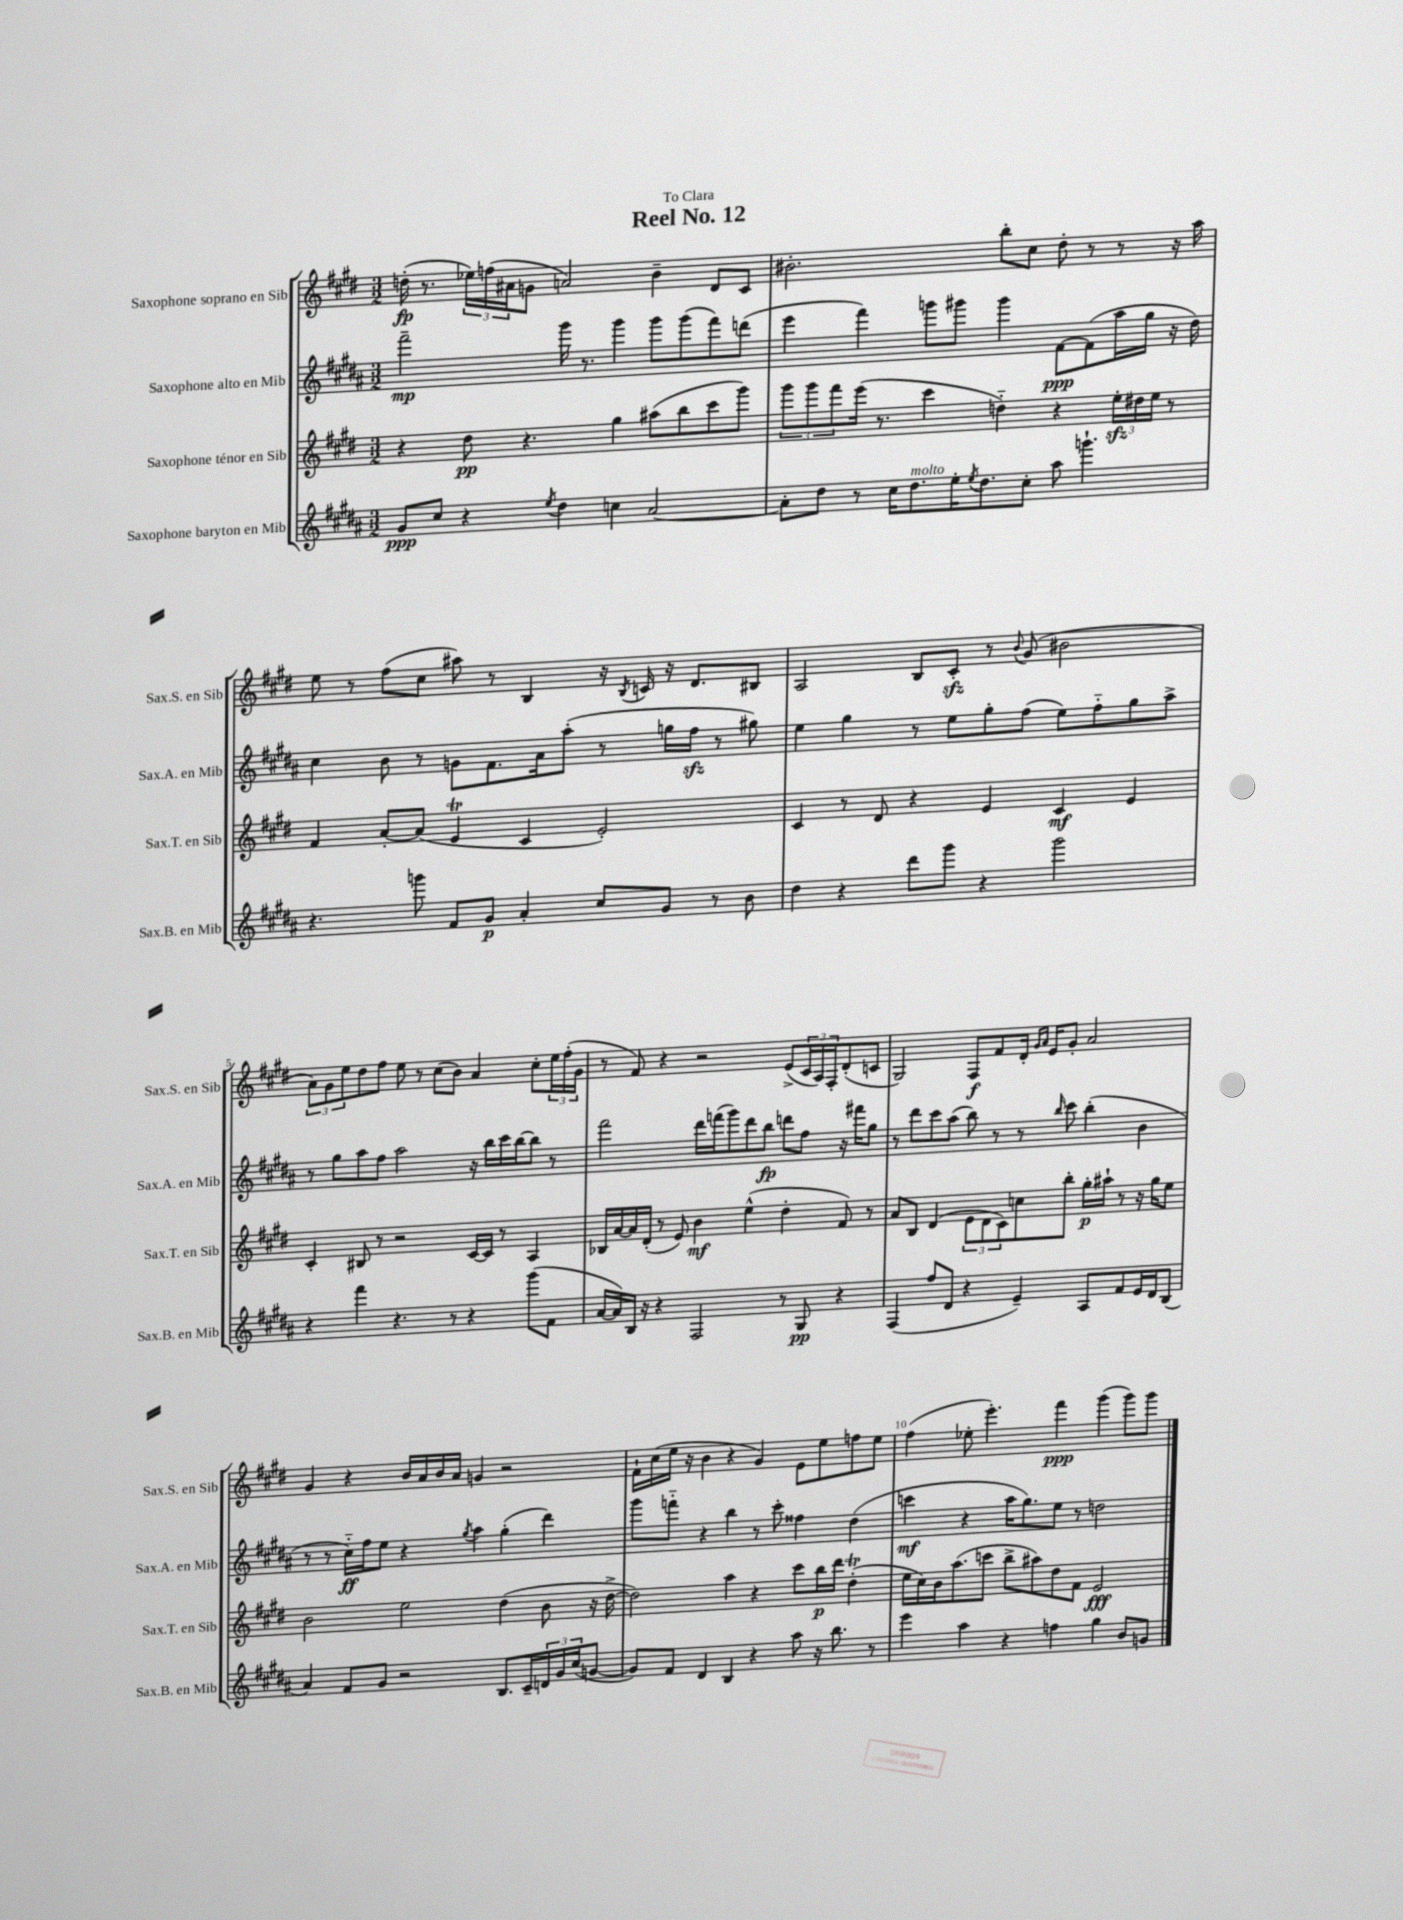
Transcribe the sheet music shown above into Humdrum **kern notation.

**kern	**kern	**kern	**kern
*staff4	*staff3	*staff2	*staff1
*clefG2	*clefG2	*clefG2	*clefG2
*k[f#c#g#d#a#]	*k[f#c#g#d#]	*k[f#c#g#d#a#]	*k[f#c#g#d#]
*M3/2	*M3/2	*M3/2	*M3/2
8g#	4r	2fff#~	(16dd'
.	.	.	8.r
8cc#	.	.	.
4r	8dd#	.	24ee-)
.	.	.	(24ff
.	.	.	24a#
.	4.r	.	8g
8qee	.	.	.
4dd#	.	16ggg#	2a)
.	.	8.r	.
4cc	4gg#	4ggg#	.
[2a#	(8aa#	8ggg#	4b~
.	8bb	(8ggg#	.
.	8ccc#	8fff#)	8d#
.	8ggg#)	(8ddd	8c#
=	=	=	=
8a#']	12ggg#	4eee	2.b#'
.	12ggg#	.	.
8dd#	.	.	.
.	12fff#	.	.
8r	(16eee	4fff#)	.
.	8.r	.	.
16cc#	.	.	.
8.dd#	.	.	.
.	4ccc#	8ggg	.
16ee'	.	8ggg#	.
8qee	.	.	.
8.dd#	.	.	.
.	4dd'~)	4ggg#	8bb'
8cc#'	.	.	8cc#
8aa#	4r	[8f#	8dd#'
4.ggg`	.	(8f#]	8r
.	24ee'	16aa#	8r
.	24dd#	.	.
.	.	16gg#	.
.	24ee	.	.
.	8r	16r	16r
.	.	16dd#)	16aa
=	=	=	=
4.r	4f#	4cc#	8ee
.	.	.	8r
.	[8a'	8b	(8ff#
8ggg	(8a]	8r	8cc#
8f#	4e	8g	8aa#)
8g#	.	8.f#	8r
4a#'	4c#	.	4B
.	.	16a#	.
.	.	(8aa#'	.
8cc#	2e')	8r	16r
.	.	.	8qB
.	.	.	16c
8g#	.	16gg	16r
.	.	16ff#	8.d#
8r	.	8r	.
8b	.	8gg#)	8B#
=	=	=	=
4dd#	4c#	4ee	2A
4r	8r	4gg#	.
.	8d#	.	.
8ddd#	4r	8r	8B
8ggg#	.	8ee	8c#'
4r	4e	8gg#'	8r
.	.	.	8qqb
.	.	(8ff#	(8g#
2ggg#	4c#	8ee)	2b#
.	.	8ff#'~	.
.	4e	8gg#	.
.	.	8aa#^	.
=	=	=	=
4r	4c#'	8r	12a)
.	.	.	12g#
.	.	8gg#	.
.	.	.	12ee
4fff#	8B#	8aa#	8dd#
.	8r	8ff#	8ff#
4.r	2r	2aa#	8ee
.	.	.	8r
.	.	.	(8cc#
8r	.	.	8b)
4r	[16c#	16r	4a
.	16c#]	16bb	.
.	8r	16ccc#	.
.	.	[16bb	.
(8ggg#	4A	8bb]	8cc#'
8f#	.	8r	24ee
.	.	.	(24ff#'
.	.	.	24g#
=	=	=	=
[16a#	16B-	2fff#	8r
16a#])	[16a	.	.
16B	16a]	.	8f#)
16r	(16d#'	.	.
4r	8r	.	4r
.	8e)	.	.
2F#	4b	16ddd#	2r
.	.	(16fff	.
.	.	8ggg#)	.
.	(4ee^^	8ddd#	.
.	.	8bb	.
8r	4dd#'	8ddd	(8e^
8G#	.	8ff#	24c#
.	.	.	24A)
.	.	.	24F#'
4r	8f#)	16r	(8d#'
.	.	16fff#	.
.	8r	8gg#	8c
=	=	=	=
(4F#	8a	8r	2G#)
.	8B	8ddd#	.
8ff#	(4d#	8ccc#	.
8d#	.	(8aa#	.
4r	12e	8bb)	8F#
.	12d#	.	.
.	.	8r	8f#
.	12c#)	.	.
4e~)	8cc	8r	16d#'
.	.	.	16qqg#
.	.	.	16qqa
.	.	.	16e
.	.	16qqbb	.
.	8bb'	8ccc#	8g#'
8A#	16gg#'	(4bb'	2a
.	16aa#`	.	.
8f#	8r	.	.
16e	16r	4b	.
16d#	16gg#	.	.
(8B	8ee	.	.
=	=	=	=
4a#)	2b	8r	4g#
.	.	8r	.
8f#	.	16cc#'~)	4r
.	.	16ff#	.
8g#	.	8ee	.
2r	2ee	4r	16b
.	.	.	16a
.	.	.	16b
.	.	.	16a
.	.	8qgg#	.
.	.	4aa#	4g
8.B	(4dd#	(4gg#'	2r
16c#~	.	.	.
24d	8b	4ddd#)	.
24g#	.	.	.
(24cc#	.	.	.
[8g	16r	.	.
.	[16dd#^	.	.
=	=	=	=
8g])	2dd#])	8ggg#	16f#`
.	.	.	(16cc#
8f#	.	8fff'~	16ee
.	.	.	16r
4d#	.	4r	4b
4B	4aa	4bb	4r
4r	4r	8r	4g#)
.	.	8ccc#'	.
8aa#	8ccc#	4ff##	8e
16r	16bb	.	8ee
8.bb	16ddd#	.	.
.	(4dd#'	(4dd#	8ff
8r	.	.	8ee
=	=	=	=
4eee	16ee	4ccc	(4ff#
.	16cc#)	.	.
.	16b	.	.
.	(8.aa	.	.
4aa#	.	4r	8ee-'
.	8ccc	.	4.eee')
4r	8bb^	16aa#	.
.	.	8.gg#)	.
.	8aa#)	.	.
4ff	8dd#	8ee	4fff#
.	8f#	8r	.
4gg#	2e	2dd	(4ggg#
8b	.	.	8ggg#)
8g	.	.	8ggg#
==	==	==	==
*-	*-	*-	*-
